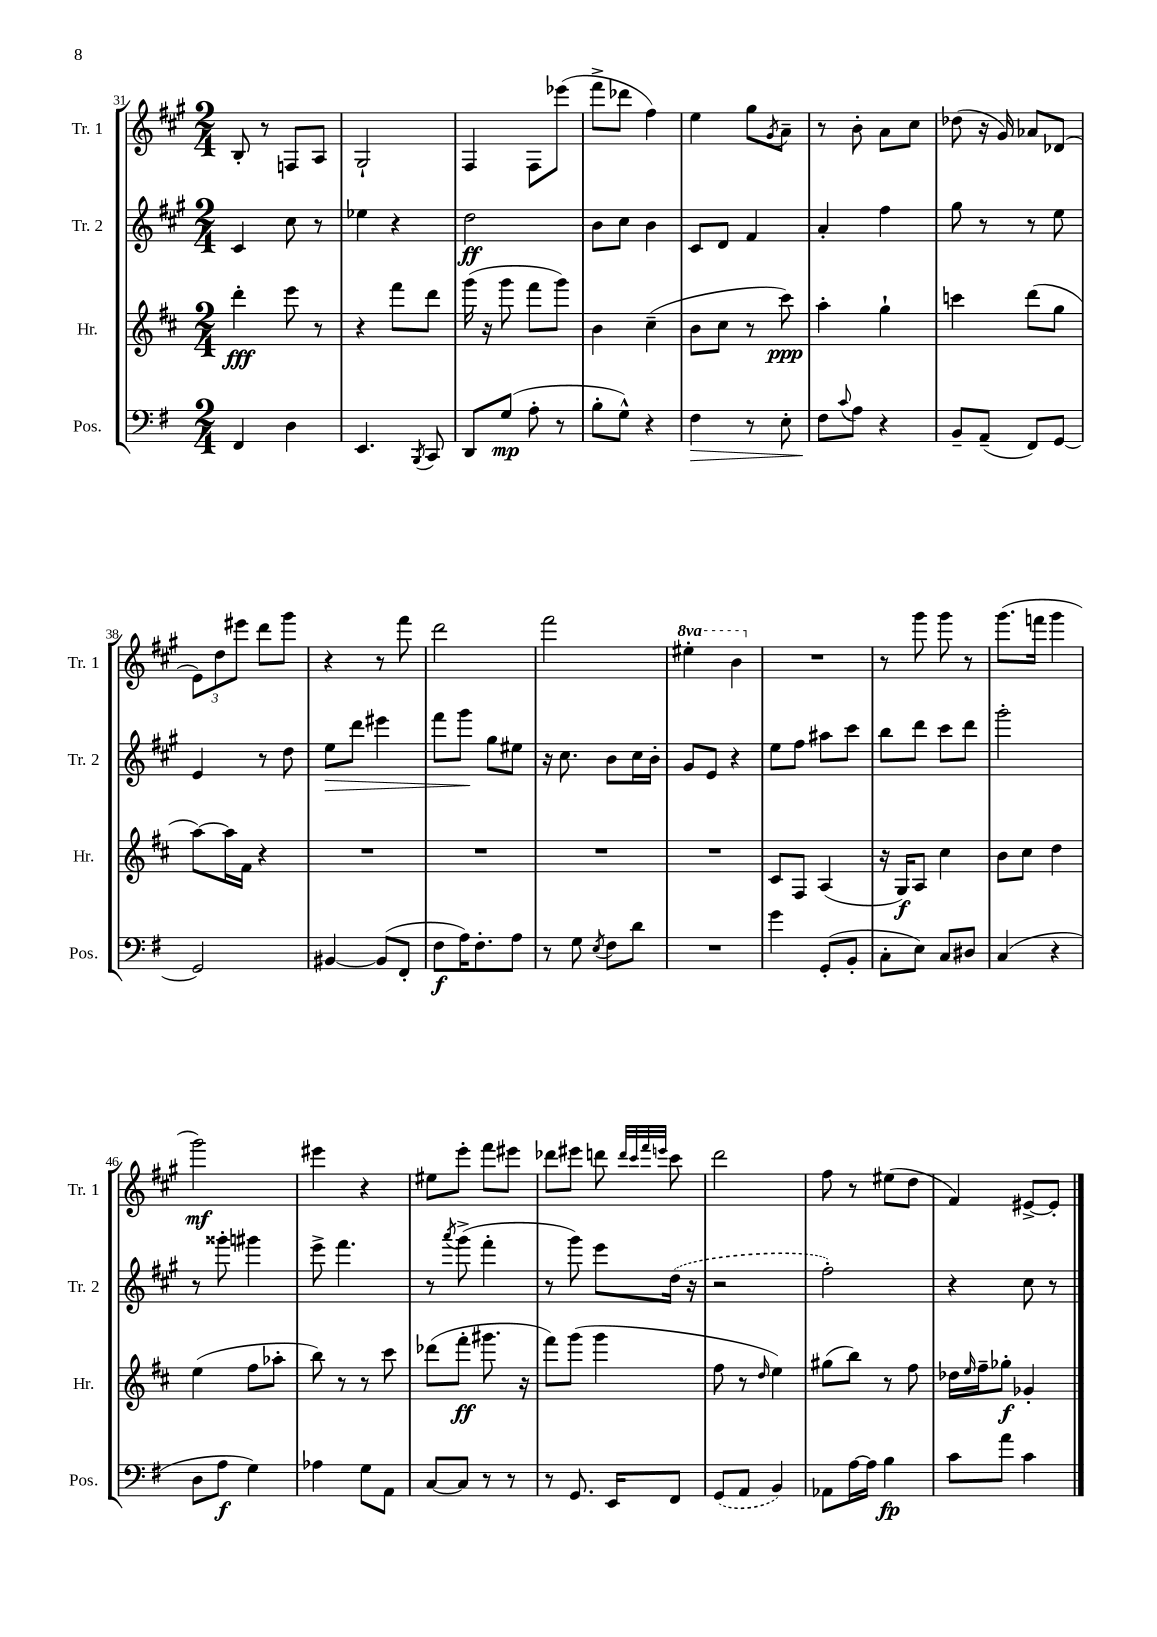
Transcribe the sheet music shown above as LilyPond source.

<<
\new StaffGroup <<
\new Staff = "s0" \with { instrumentName = "Tr. 1" shortInstrumentName = "Tr. 1" } {
    \clef treble \key a \major \numericTimeSignature \time 2/4 \set Staff.ottavationMarkups = #ottavation-simple-ordinals
    b8-. r8 f8 a8 |
    gis2-! |
    fis4 fis8 ees'''8( |
    fis'''8-> des'''8 fis''4) |
    e''4 gis''8 \acciaccatura { gis'8 } a'8-- |
    r8 b'8-. a'8 cis''8 |
    des''8( r16 gis'16) aes'8 des'8( |
    \tuplet 3/2 { e'8) d''8 eis'''8 } d'''8 gis'''8 |
    r4 r8 fis'''8 |
    d'''2 |
    fis'''2 |
    \ottava #1 eis'''4-. b''4 \ottava #0 |
    R2 |
    r8 gis'''8 gis'''8 r8 |
    gis'''8.( f'''16 gis'''4 |
    gis'''2\mf) |
    eis'''4 r4 |
    eis''8 e'''8-. fis'''8 eis'''8 |
    des'''8 eis'''8 d'''8 \grace { d'''32 cis'''32 fis'''32 e'''32 } cis'''8 |
    d'''2 |
    fis''8 r8 eis''8( d''8 |
    fis'4) eis'8~-> eis'8-. \bar "|." |
}
\new Staff = "s1" \with { instrumentName = "Tr. 2" shortInstrumentName = "Tr. 2" } {
    \clef treble \key a \major \numericTimeSignature \time 2/4
    cis'4 cis''8 r8 |
    ees''4 r4 |
    d''2\ff |
    b'8 cis''8 b'4 |
    cis'8 d'8 fis'4 |
    a'4-. fis''4 |
    gis''8 r8 r8 e''8 |
    e'4 r8 d''8 |
    e''8\> d'''8 eis'''4 |
    fis'''8 gis'''8\! gis''8 eis''8 |
    r16 cis''8. b'8 cis''16 b'16-. |
    gis'8 e'8 r4 |
    e''8 fis''8 ais''8 cis'''8 |
    b''8 d'''8 cis'''8 d'''8 |
    gis'''2-. |
    r8 gisis'''8-. gis'''4 |
    e'''8-> fis'''4. |
    r8 \acciaccatura { a'''8 } gis'''8->( fis'''4-. |
    r8 gis'''8) e'''8 \once \slurDashed d''16( r16 |
    r2 |
    fis''2-.) |
    r4 cis''8 r8 \bar "|." |
}
\new Staff = "s2" \with { instrumentName = "Hr." shortInstrumentName = "Hr." } {
    \clef treble \key d \major \numericTimeSignature \time 2/4
    d'''4-.\fff e'''8 r8 |
    r4 fis'''8 d'''8 |
    g'''16( r16 g'''8 fis'''8 g'''8) |
    b'4 cis''4--( |
    b'8 cis''8 r8 cis'''8\ppp) |
    a''4-. g''4-! |
    c'''4 d'''8( g''8 |
    a''8~) a''16 fis'16 r4 |
    R2 |
    R2 |
    R2 |
    R2 |
    cis'8 fis8 a4( |
    r16 g16\f) a8 cis''4 |
    b'8 cis''8 d''4 |
    e''4( fis''8 aes''8-. |
    b''8) r8 r8 cis'''8 |
    des'''8( fis'''8-.\ff gis'''8. r16 |
    fis'''8) g'''8( g'''4 |
    fis''8 r8 \grace { d''16 } e''4) |
    gis''8( b''8) r8 fis''8 |
    des''16 \grace { e''16 } fis''16-- ges''8-.\f ges'4-. \bar "|." |
}
\new Staff = "s3" \with { instrumentName = "Pos." shortInstrumentName = "Pos." } {
    \clef bass \key g \major \numericTimeSignature \time 2/4
    fis,4 d4 |
    e,4. \acciaccatura { b,,8 } c,8 |
    d,8 g8\mp( a8-. r8 |
    b8-. g8-^) r4 |
    fis4\> r8 e8-. |
    fis8\! \appoggiatura { c'8 } a8 r4 |
    b,8-- a,8--( fis,8) g,8~ |
    g,2 |
    bis,4~ bis,8( fis,8-. |
    fis8\f a16) fis8.-. a8 |
    r8 g8 \acciaccatura { e8 } fis8 d'8 |
    R2 |
    g'4 g,8-.( b,8-. |
    c8-. e8) c8 dis8 |
    c4( r4 |
    d8 a8\f g4) |
    aes4 g8 a,8 |
    c8~ c8 r8 r8 |
    r8 g,8. e,16 fis,8 |
    \once \slurDashed g,8( a,8 b,4) |
    aes,8 a16~ a16 b4\fp |
    c'8 a'8 c'4 \bar "|." |
}
>>
>>
\layout { \context { \Score currentBarNumber = #31 } }
